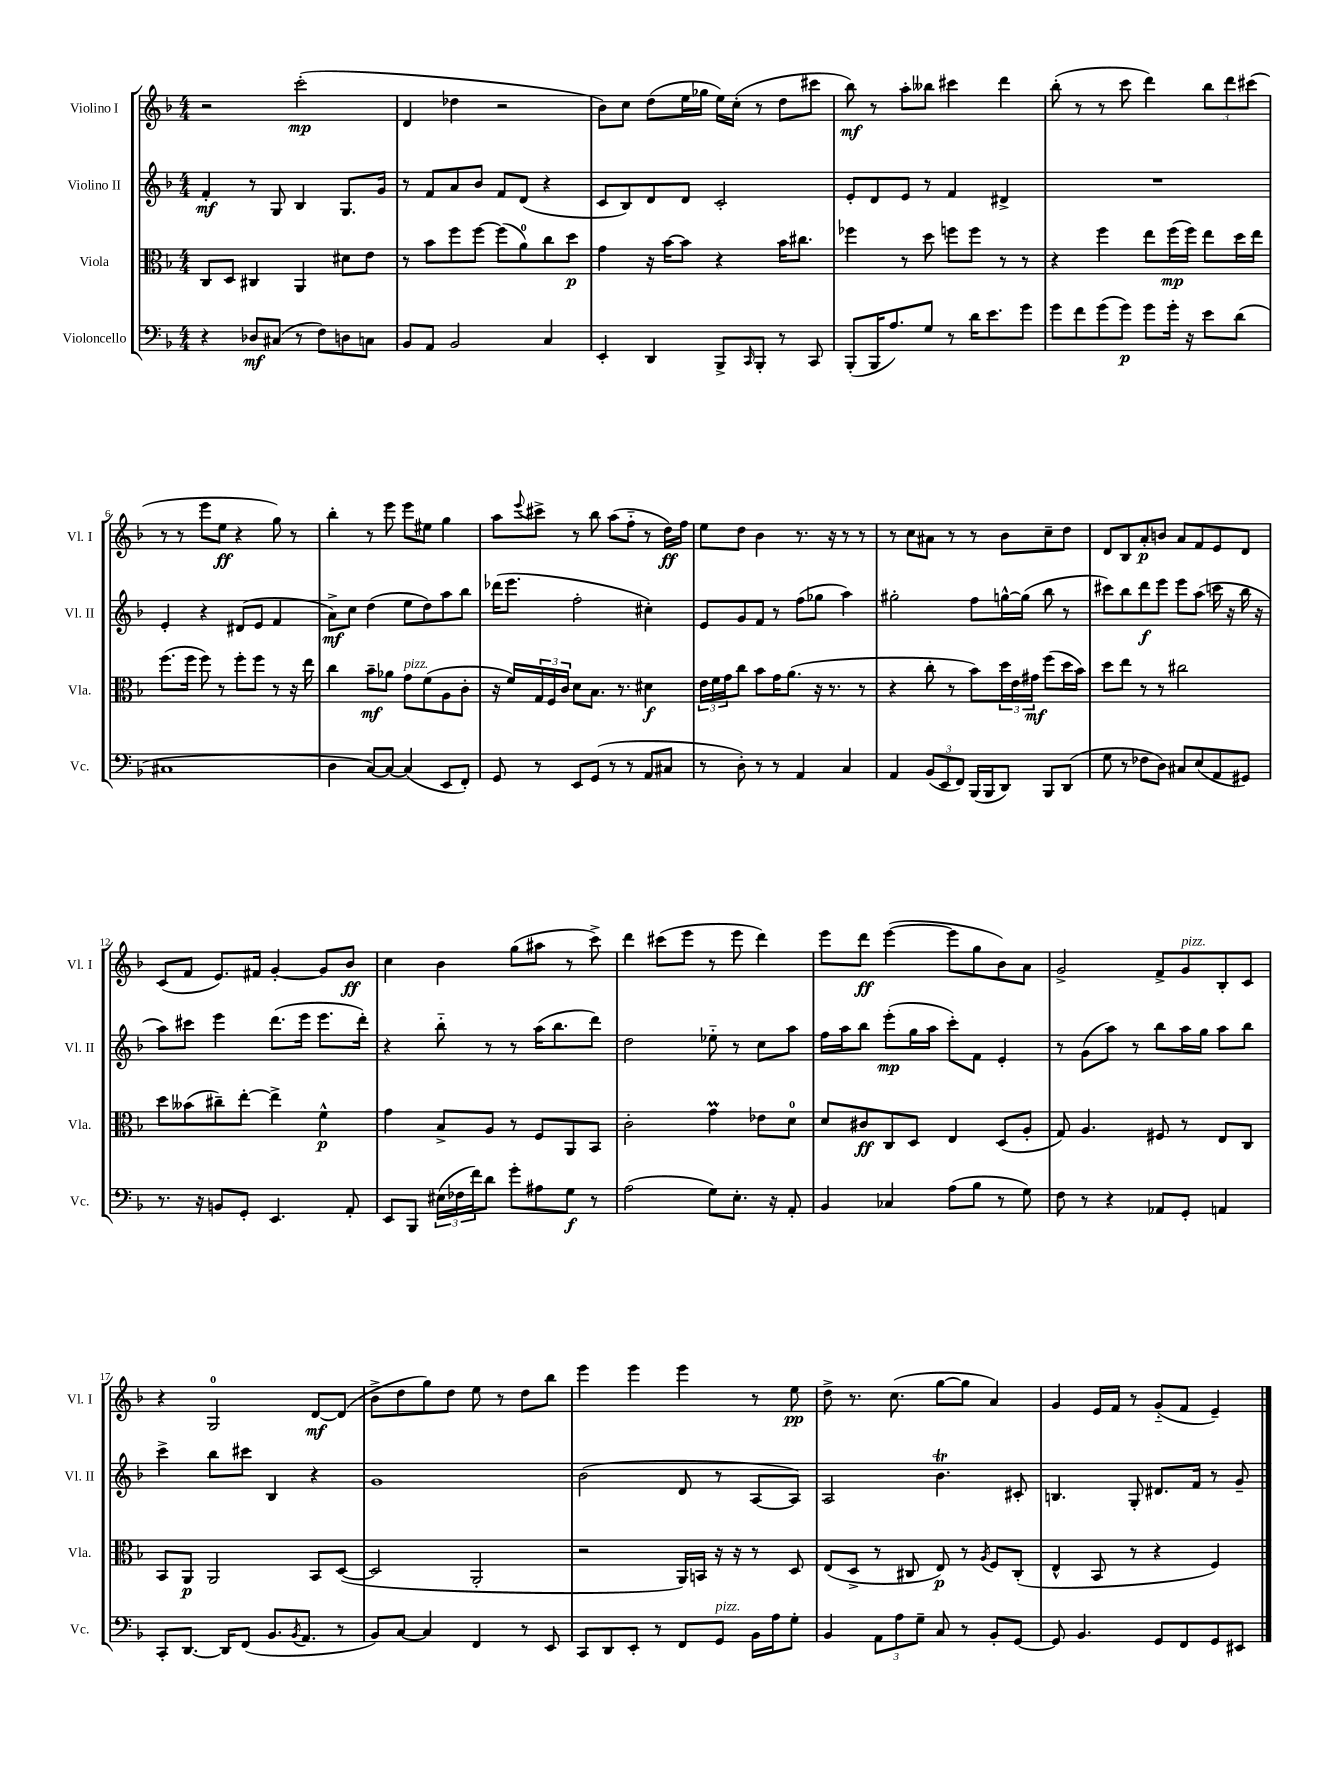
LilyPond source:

<<
\new StaffGroup <<
\new Staff = "s0" \with { instrumentName = "Violino I" shortInstrumentName = "Vl. I" } {
    \clef treble \key f \major \numericTimeSignature \time 4/4
    r2 c'''2-.\mp( |
    d'4 des''4 r2 |
    bes'8) c''8 d''8( e''16 ges''16 e''16) c''16-.( r8 d''8 cis'''8 |
    bes''8\mf) r8 a''8-. beses''8 cis'''4 d'''4 |
    bes''8-.( r8 r8 c'''8 d'''4) \tuplet 3/2 { bes''8 d'''8 cis'''8( } |
    r8 r8 e'''8 e''8\ff r4 g''8) r8 |
    bes''4-. r8 e'''8 e'''8 eis''8 g''4 |
    a''8 \appoggiatura { e'''8 } cis'''8-> r8 bes''8 a''8( f''8-_ r8 d''16\ff) f''16 |
    e''8 d''8 bes'4 r8. r16 r8 r8 |
    r8 c''8 ais'8 r8 r8 bes'8 c''8-- d''8 |
    d'8 bes8 a'8-.\p b'8 a'8 f'8 e'8 d'8 |
    c'8( f'8 e'8.) fis'16 g'4~-. g'8 bes'8\ff |
    c''4 bes'4 g''8( ais''8 r8 c'''8->) |
    d'''4 cis'''8( e'''8 r8 e'''8 d'''4) |
    e'''8 d'''8\ff e'''4~( e'''8 g''8 bes'8) a'8 |
    g'2-> f'8-> g'8^\markup { \italic "pizz." } bes8-. c'8 |
    r4 g2-0 d'8~\mf d'8( |
    bes'8-> d''8 g''8) d''8 e''8 r8 d''8 bes''8 |
    e'''4 e'''4 e'''4 r8 e''8\pp |
    d''8-> r8. c''8.( g''8~ g''8 a'4) |
    g'4 e'16 f'16 r8 g'8-_( f'8 e'4--) \bar "|." |
}
\new Staff = "s1" \with { instrumentName = "Violino II" shortInstrumentName = "Vl. II" } {
    \clef treble \key f \major \numericTimeSignature \time 4/4
    f'4-.\mf r8 g8 bes4 g8. g'16 |
    r8 f'8 a'8 bes'8 f'8 d'8( r4 |
    c'8 bes8) d'8 d'8 c'2-. |
    e'8-. d'8 e'8 r8 f'4 dis'4-> |
    R1 |
    e'4-. r4 dis'8( e'8 f'4 |
    a'8->\mf) c''8 d''4( e''8 d''8) a''8 bes''8 |
    des'''16( e'''8. f''2-. cis''4-.) |
    e'8 g'8 f'8 r8 f''8( ges''8 a''4) |
    gis''2-. f''8 g''16~-^ g''16( bes''8 r8 |
    cis'''8) bes''8 d'''8\f e'''8 e'''8 a''8( c'''16 r16 bes''16 r16 |
    a''8) cis'''8 e'''4 d'''8.( e'''16 e'''8. d'''16-.) |
    r4 bes''8-_ r8 r8 a''16( bes''8. d'''8) |
    d''2 ees''8-_ r8 c''8 a''8 |
    f''16 a''16 bes''8 e'''8-.\mp( g''16 a''16 c'''8-.) f'8 e'4-. |
    r8 g'8( a''8) r8 bes''8 a''16 g''16 a''8 bes''8 |
    c'''4-> bes''8 cis'''8 bes4 r4 |
    g'1 |
    bes'2( d'8 r8 a8~ a8) |
    a2 bes'4.\trill cis'8-. |
    b4. g8-. dis'8. f'16 r8 g'8-- \bar "|." |
}
\new Staff = "s2" \with { instrumentName = "Viola" shortInstrumentName = "Vla." } {
    \clef alto \key f \major \numericTimeSignature \time 4/4
    c8 d8 cis4 a,4 dis'8 e'8 |
    r8 bes'8 f''8 f''8~ f''8( a'8-0) c''8 d''8\p |
    g'4 r16 bes'16~ bes'8 r4 bes'16 cis''8. |
    fes''4 r8 d''8 f''8 f''8 r8 r8 |
    r4 f''4 e''8 f''16\mp( f''16) e''8 d''16 e''16 |
    f''8.( f''16 f''8) r8 f''8-. f''8 r8 r16 e''16 |
    c''4 bes'8--\mf aes'8 g'8^\markup { \italic "pizz." } f'8( a8 c'8-. |
    r16 f'16) \tuplet 3/2 { g16 f16 c'16 } d'8 bes8. r8. dis'4\f |
    \tuplet 3/2 { e'16 f'16 g'16 } c''8 bes'8 g'16 a'8.( r16 r8. r8 |
    r4 c''8-. r8 bes'8) \tuplet 3/2 { d''16 e'16 gis'16\mf } f''8( d''16 bes'16) |
    d''8 e''8 r8 r8 cis''2 |
    d''8 beses'8( cis''8--) e''8~-. e''4-> f'4-^\p |
    g'4 bes8-> a8 r8 f8 a,8 bes,8 |
    c'2-. g'4\prall ees'8 d'8-0 |
    d'8 cis'8\ff c8 d8 e4 d8( a8-. |
    g8) a4. fis8 r8 e8 c8 |
    bes,8 a,8\p a,2 bes,8 d8~( |
    d2 a,2-. |
    r2 a,16) b,16 r16 r16 r8 d8 |
    e8( d8-> r8 cis8 e8\p) r8 \acciaccatura { a8 } f8 cis8-.( |
    e4-^ bes,8 r8 r4 f4) \bar "|." |
}
\new Staff = "s3" \with { instrumentName = "Violoncello" shortInstrumentName = "Vc." } {
    \clef bass \key f \major \numericTimeSignature \time 4/4
    r4 des8\mf cis8( r8 f8) d8 c8 |
    bes,8 a,8 bes,2 c4 |
    e,4-. d,4 bes,,8-> \grace { c,16 } bes,,8-. r8 c,8 |
    bes,,8-.( bes,,16 a8.) g8 r8 d'16 e'8. g'8 |
    g'8 f'8 g'8( g'8\p) g'8 g'16-. r16 e'8 d'8( |
    cis1 |
    d4 c8~) c8~ c4( e,8 f,8-.) |
    g,8 r8 e,8 g,8( r8 r8 a,8 cis8 |
    r8 d8-.) r8 r8 a,4 c4 |
    a,4 \tuplet 3/2 { bes,8( e,8 f,8) } bes,,16( bes,,16 d,8) bes,,8 d,8( |
    g8 r8 fes8 d8) cis8 e8( a,8 gis,8) |
    r8. r16 b,8 g,8-. e,4. a,8-. |
    e,8 bes,,8 \tuplet 3/2 { eis16( fes16 f'16) } d'8 g'8-. ais8 g8\f r8 |
    a2( g8) e8.-. r16 a,8-. |
    bes,4 ces4 a8( bes8 r8 g8) |
    f8 r8 r4 aes,8 g,8-. a,4 |
    c,8-. d,8.~ d,16 f,8( bes,8. \acciaccatura { bes,8 } a,8. r8 |
    bes,8) c8~ c4 f,4 r8 e,8 |
    c,8 d,8 e,8-. r8 f,8 g,8^\markup { \italic "pizz." } bes,16 a16 g8-. |
    bes,4 \tuplet 3/2 { a,8 a8 g8-- } c8 r8 bes,8-. g,8~ |
    g,8 bes,4. g,8 f,8 g,8 eis,8 \bar "|." |
}
>>
>>
